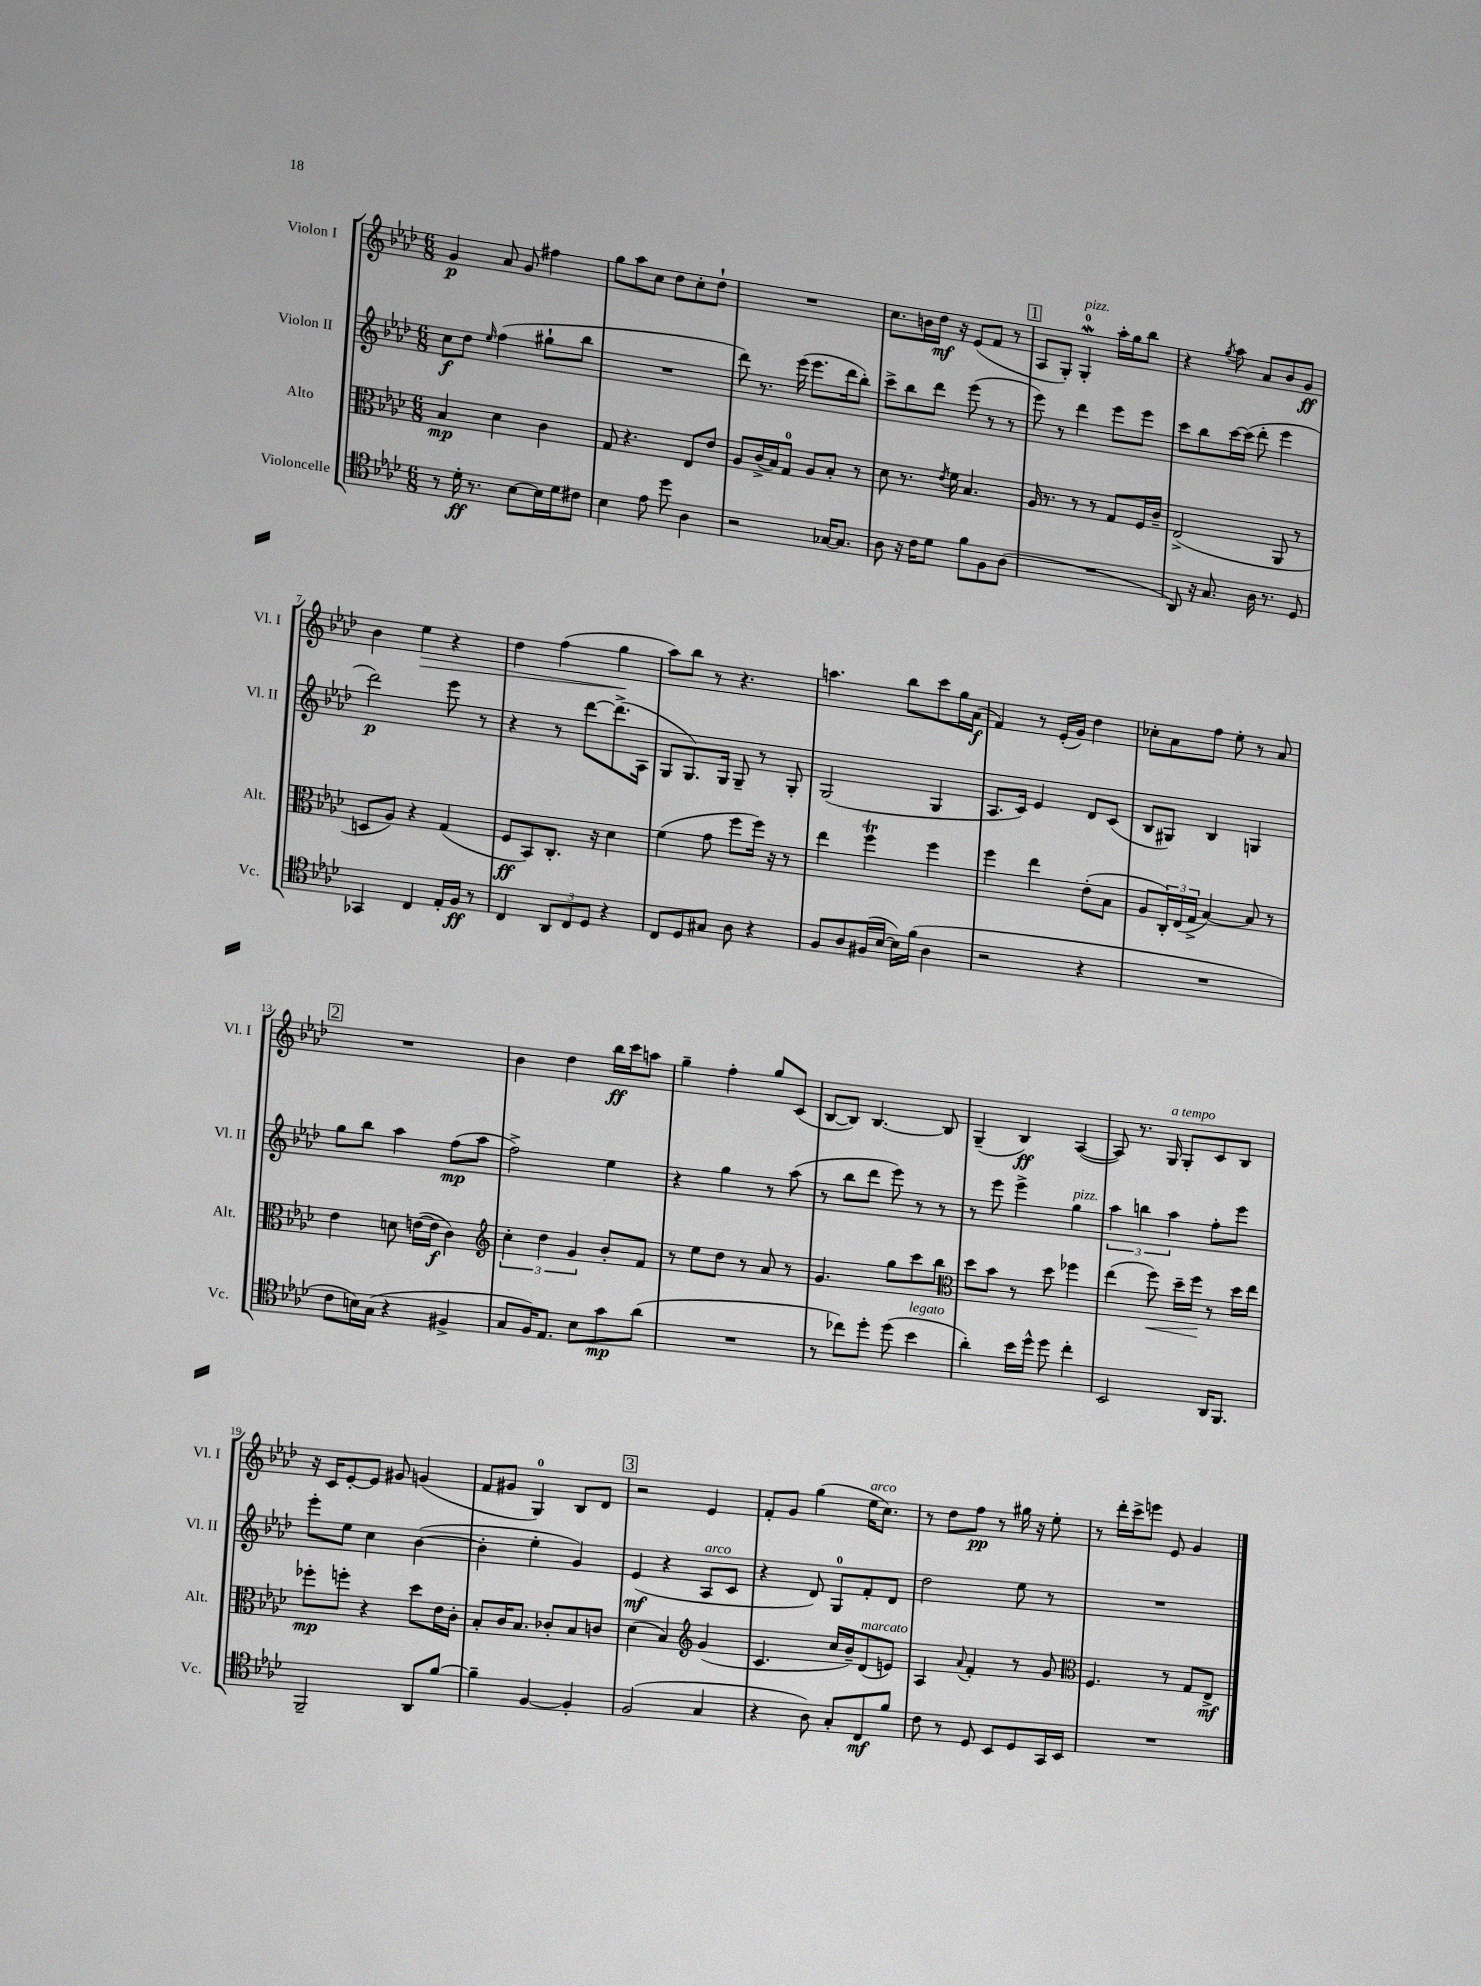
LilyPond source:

<<
\new StaffGroup <<
\new Staff = "s0" \with { instrumentName = "Violon I" shortInstrumentName = "Vl. I" } {
    \clef treble \key aes \major \numericTimeSignature \time 6/8
    g'4\p aes'8 g'8 fis''4 |
    g''8 aes''8 c''8 des''8 c''8-. des''8-! |
    R2. |
    c''8. b'16 des''16\mf r16 ees'8( f'8 r8 |
    \mark \markup { \box "1" } aes8 g8-.) g4-0-.\mordent^\markup { \italic "pizz." } aes''16-. g''16 bes''8 |
    r4 \acciaccatura { g''8 } aes''8 aes'8 bes'8 g'8\ff |
    bes'4 ees''4\> r4 |
    des''4 f''4( g''4\! |
    aes''8) bes''8 r8 r4. |
    a''4. bes''8 c'''8 g''16 aes'16\f( |
    f'4) r8 ees'16-.( g'16) des''4 |
    ces''8-. aes'8 f''8 ees''8-. r8 aes'8 |
    \mark \markup { \box "2" } R2. |
    bes'4 des''4 bes''16\ff c'''16 a''8 |
    g''4-- f''4-. g''8 c'8( |
    bes8~ bes8) bes4.~ bes8 |
    g4--( bes4\ff) aes4~( |
    aes8) r8. g16^\markup { \italic "a tempo" } g8-. c'8 bes8 |
    r16 c'16 ees'8~-. ees'8 gis'8 g'4( |
    f'8 gis'8 g4-0) bes8 des'8 |
    \mark \markup { \box "3" } r2 ees'4 |
    f'8-. g'8 g''4( ees''16^\markup { \italic "arco" } c''8.) |
    r8 des''8 f''8\pp r8 gis''16 r16 ees''8-. |
    r8 des'''16-. c'''16-> e'''8 ees'8 g'4 \bar "|." |
}
\new Staff = "s1" \with { instrumentName = "Violon II" shortInstrumentName = "Vl. II" } {
    \clef treble \key aes \major \numericTimeSignature \time 6/8
    c''8\f des''8 \grace { ees''16 } f''4( gis''8-! bes''8 |
    R2. |
    des'''8) r8. ees'''16( ees'''8. des'''16 bes''8-.) |
    c'''8-> bes''8 des'''8 ees'''8( r8 r8 |
    \mark \markup { \box "1" } ees'''8) r8 des'''4 ees'''8 ees'''8 |
    c'''8 bes''8 c'''16~ c'''16( des'''8-. ees'''4 |
    des'''2\p) ees'''8 r8 |
    r4 r8 des'''8~ des'''8.->( aes16 |
    g8 g8.) g16 g8-- r8 g8-. |
    g2( g4 |
    aes8. c'16) ees'4 des'8 c'8( |
    bes8 gis8) bes4 g4 |
    \mark \markup { \box "2" } g''8 bes''8 aes''4 f''8\mp( aes''8 |
    f''2->) ees''4 |
    r4 g''4 r8 aes''8( |
    r8 bes''8 des'''8 ees'''8) r8 r8 |
    r8 ees'''8 ees'''4-> g''4^\markup { \italic "pizz." } |
    \tuplet 3/2 { aes''4 b''4 aes''4 } f''8-. ees'''8 |
    ees'''8-. ees''8 c''4 bes'4~( |
    bes'4-. ees''4-. g'4) |
    \mark \markup { \box "3" } ees'4\mf( r4 aes8^\markup { \italic "arco" } c'8 |
    r4 des'8) g8-0 f'8-. des'8 |
    des''2 ees''8 r8 |
    R2. \bar "|." |
}
\new Staff = "s2" \with { instrumentName = "Alto" shortInstrumentName = "Alt." } {
    \clef alto \key aes \major \numericTimeSignature \time 6/8
    bes4\mp des'4 c'4 |
    g8 r4. ees8 ees'8 |
    aes8 c'16->( bes16) g8-0 aes8 bes8-. r8 |
    des'8 r8. \acciaccatura { ees'8 } f'16 bes4. |
    \mark \markup { \box "1" } aes16 r8. r8 r8 g8 f16 c'16-- |
    ees2->( aes,8 r8 |
    d8 aes8) r4 g4( |
    f8\ff bes,8) c8.-. r16 des'4 |
    f'4( g'8 f''8 f''16) r16 r8 |
    ees''4 f''4\trill f''4 |
    f''4 ees''4 ees'8-.( bes8 |
    aes8 \tuplet 3/2 { c16-.) ees16( g16-> } bes4~) bes8 r8 |
    \mark \markup { \box "2" } ees'4 d'8 e'16~( e'16\f c'4) |
    \clef treble \tuplet 3/2 { c''4-. des''4 g'4 } bes'8-. f'8 |
    r8 ees''8 des''8 r8 aes'8 r8 |
    g'4. g''8 c'''8 bes''8 |
    \clef alto des''8 bes'8 r8 des''8 fes''4 |
    ees''4( f''8\<) des''16-- f''16\! r8 des''16 ees''16 |
    fes''8-.\mp f''8-. r4 des''8 ees'16 c'16-. |
    bes8-. c'16 bes8. ces'8-. bes8 c'8 |
    \mark \markup { \box "3" } des'4( bes4) \clef treble g'4( |
    c'4. c''16 bes'16--) des'8^\markup { \italic "marcato" }( e'8) |
    aes4 \appoggiatura { aes'8 } f'4-. r8 g'8 |
    \clef alto f4. r8 g8 ees8->\mf \bar "|." |
}
\new Staff = "s3" \with { instrumentName = "Violoncelle" shortInstrumentName = "Vc." } {
    \clef tenor \key aes \major \numericTimeSignature \time 6/8
    r8 des'16-.\ff r8. bes8~ bes16 des'16 cis'8 |
    bes4 ees'8 des''8 aes4 |
    r2 ges16~ ges8. |
    aes8 r16 c'16 des'8 f'8 f8 aes8( |
    \mark \markup { \box "1" } R2. |
    aes,8) r16 g8. aes16 r8. des8 |
    ges,4 c4 ees16-. f16\ff r8 |
    c4 \tuplet 3/2 { aes,8 c8 des8 } r4 |
    c8 des8 gis8 aes8 r4 |
    f8 aes8 fis16( bes16~ bes16) f'16( aes4 |
    r2 r4 |
    R2. |
    \mark \markup { \box "2" } c'8 b16) g16( r4 fis4-> |
    g8 f16) ees8. bes8 g'8\mp aes'8( |
    R2. |
    r8 ces''8) des''8-. des''8( bes'4^\markup { \italic "legato" } |
    aes'4-.) bes'16 des''16-^ des''8 c''4-. |
    bes,2 aes,16 f,8. |
    f,2-- aes,8 f'8~ |
    f'4-- f4~ f4-. |
    \mark \markup { \box "3" } f2( g4 |
    r4 aes8) g8-. c8\mf f'8 |
    c'8 r8 des8 bes,8 des8 g,16 bes,16 |
    R2. \bar "|." |
}
>>
>>
